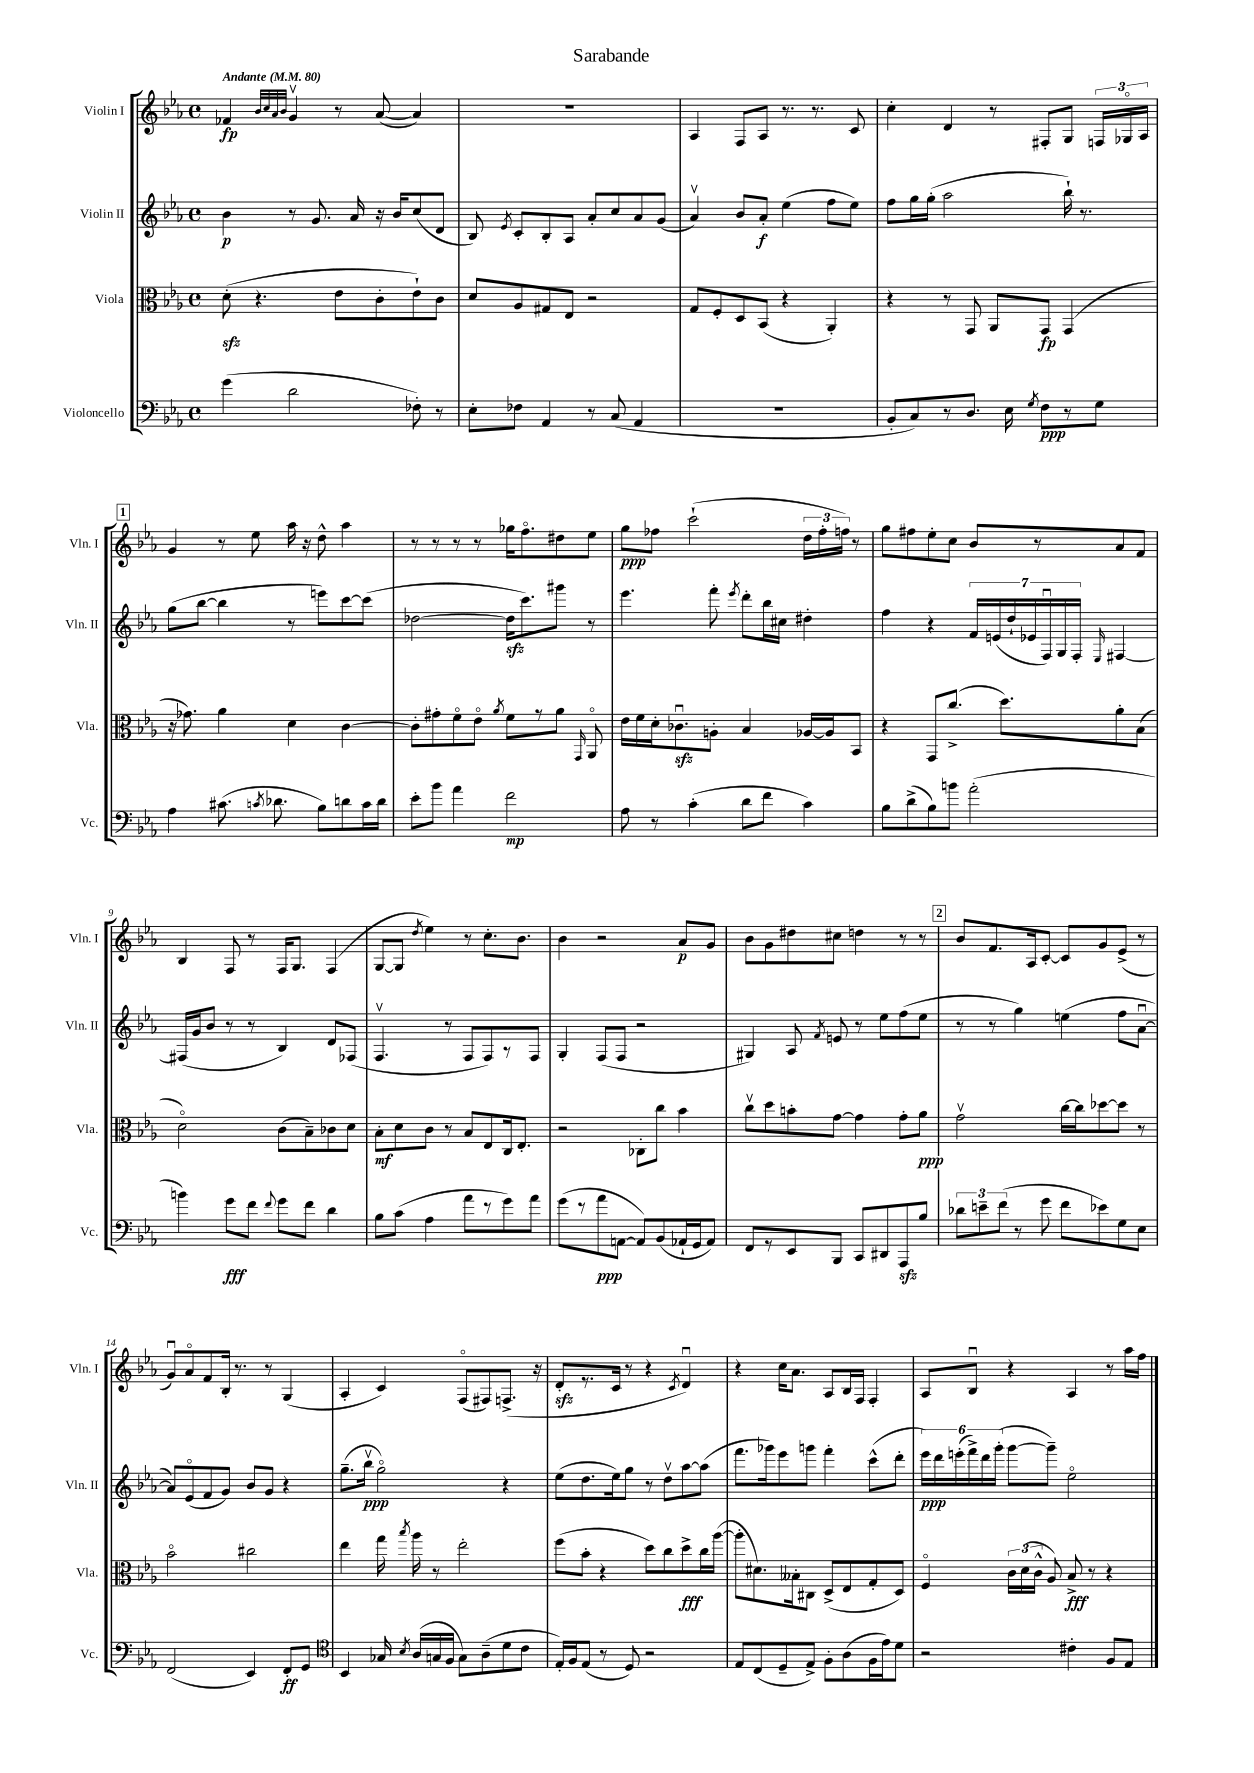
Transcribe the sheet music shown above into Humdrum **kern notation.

**kern	**kern	**kern	**kern
*staff4	*staff3	*staff2	*staff1
*clefF4	*clefC3	*clefG2	*clefG2
*k[b-e-a-]	*k[b-e-a-]	*k[b-e-a-]	*k[b-e-a-]
*M4/4	*M4/4	*M4/4	*M4/4
*met(c)	*met(c)	*met(c)	*met(c)
*MM80	*MM80	*MM80	*MM80
(4g\	(8d'\	4b-\	4f-/
.	4.r	.	.
.	.	.	32qqb-/LLL
.	.	.	32qqcc/
.	.	.	32qqa-/
.	.	.	32qqb-/JJJ
2d\	.	8r	4gv/
.	.	8.g/	.
.	8e-\L	.	8r
.	.	16a-/	.
.	8c'\	16r	([8a-/
.	.	16b-/LK	.
8F-'\)	8e-`\)	(8cc/	4a-/])
8r	8c\J	8d/J	.
=	=	=	=
8E-'\L	8d/L	8B-/)	1r
.	.	8qe-/	.
8F-\J	8A-/	8c'/L	.
4AA-/	8G#/	8B-'/	.
.	8E-/J	8A-/J	.
8r	2r	8a-'/L	.
(8C/	.	8cc/	.
4AA-/	.	8a-/	.
.	.	(8g/J	.
=	=	=	=
1r	8G/L	4a-v/)	4A-/
.	8F'/	.	.
.	8D/	8b-/L	8F/L
.	(8BB-/J	8a-'/J	8A-/J
.	4r	(4ee-\	8.r
.	.	.	8.r
.	4AA-'/)	8ff\L	.
.	.	8ee-\J)	8c/
=	=	=	=
8BB-'/L	4r	8ff\L	4cc'\
8C/)	.	16gg\L	.
.	.	(16gg'\JJ	.
8r	8r	2aa-\	4d/
8.D/J	8GG/	.	.
.	8AA-/L	.	8r
16E-\	.	.	.
8qG/	.	.	.
8F\L	8GG/J	.	8F#'/L
8r	(4GG/	16bb-`\)	8G/J
.	.	8.r	.
8G\J	.	.	24F/LL
.	.	.	24G-o/
.	.	.	24A-/JJ
=	=	=	=
4A-\	16r	(8gg\L	4g/
.	8.g-\)	.	.
.	.	[8bb-\J	.
(8.c#\	4a-\	4bb-\]	8r
.	.	.	8ee-\
8qc/	.	.	.
8.d-\	.	.	.
.	4d\	8r	16aa-\
.	.	.	16r
8B-\L)	.	8eee\L)	8dd^^\
8d\	[4c\	[8ccc\	4aa-\
16c\L	.	(8ccc\]J	.
16d\JJ	.	.	.
=	=	=	=
8e-'\L	8c'\]L	[2dd-\	8r
8b-\J	8g#'\	.	8r
4a-\	8fo\	.	8r
.	8e-o\J	.	8r
.	8qa-/	.	.
2f\	8f\L	16dd-\]LK	16gg-\LK
.	.	8.ccc\)	8.ffo\
.	8r	.	.
.	8a-\J	8ggg#\J	8dd#\
.	16qqGG/	.	.
.	8AA-o/	8r	8ee-\J
=	=	=	=
8A-\	16e-\LL	4.eee-\	8gg\L
.	16f\	.	.
8r	16d'\J	.	8ff-\J
.	8.c-u\	.	.
(4c'\	.	.	(2ccc`\
.	8A'\J	8fff'\	.
.	.	8qeee-/	.
8d\L	4B-/	8ddd'\L	.
8f\J	.	16bb-\L	.
.	.	16cc#\JJ	.
4c\)	[16A-/LL	4dd#'\	24dd\LL
.	.	.	24ff-'\
.	16A-/]J	.	.
.	.	.	24ff\JJ)
.	8BB-/J	.	8r
=	=	=	=
8B-\L	4r	4ff\	8gg\L
(8d^\	.	.	8ff#\
8B-\)	8GG/L	4r	8ee-'\
8b\J	(8.cc^/J	.	8cc\J
(2a-'\	.	28f/LL	8b-/L
.	.	(28e/	.
.	8.dd\L)	.	.
.	.	28dd`/	.
.	.	28e-/	.
.	.	.	8r
.	.	28Fu/)	.
.	.	28G/	.
.	.	28F'/JJ	.
.	.	16qqE-/	.
.	8a-'\	[4F#/	8a-/
.	(8B-\J	.	8f/J
=	=	=	=
4b\)	2do\)	(16F#/]LL	4B-/
.	.	16g/J	.
.	.	8b-/J	.
8g\L	.	8r	8F/
8f\J	.	8r	8r
8qqf/	.	.	.
8g\L	(8c\L	4B-/)	16F/LK
.	.	.	8.G/J
8f\J	8B-~\)	.	.
4d\	8c-\	8d/L	(4F/
.	8d\J	(8F-/J	.
=	=	=	=
8B-\L	8B-'\L	4.Fv/	[8G/L
(8c\J	8d\	.	8G/]J
.	.	.	8qdd/
4A-\	8c\J	.	4ee-\)
.	8r	8r	.
8a-\L	8B-/L	8F/L	8r
8r	8E-/	8F/)	8.cc'\L
8g\)	16C/k	8r	.
.	8.E-'/J	.	8.b-\J
8a-\J	.	8F/J	.
=	=	=	=
(8g\L	2r	4G'/	4b-\
8r	.	.	.
8a-\	.	(8F/L	2r
[8AA\J	.	8F/J	.
8AA/]L)	8C-'\L	2r	.
(8BB-/	8cc\J	.	.
16AA-`/L	4b-\	.	8a-/L
16GG/J	.	.	.
8AA-/J)	.	.	8g/J
=	=	=	=
8FF/L	8ccv\L	4G#/)	8b-\L
8r	8dd\	.	8g\
8EE-/	8b'\	8A-/	8dd#\
.	.	8qf/	.
8BBB-/J	[8g\J	8e/	8cc#\J
8CC/L	4g\]	8r	4dd\
8DD#/	.	8ee-\L	.
8AAA-/	8g'\L	(8ff\	8r
8B-/J	8a-\J	8ee-\J	8r
=	=	=	=
12d-\L	2gv\	8r	8b-/L
12e~\	.	.	.
.	.	8r	8.f/
(12f\J	.	.	.
8r	.	4gg\)	.
.	.	.	16A-/k
8g\	.	.	[8c'/J
8f\L	[16cc\LL	(4ee\	8c/]L
.	16cc\]J	.	.
8e-\)	[8dd-\	.	8g/
8G\	8dd-\]J	8ff\L	(8e-^/J
8E-\J	8r	[8a-u\J	8r
=	=	=	=
(2FF/	2b-o\	8a-/]L)	8gu/L)
.	.	(8e-o/	8a-o/
.	.	8f/	8f/
.	.	8g/J)	16B-'/Jk
.	.	.	8.r
4EE-/)	2cc#\	8b-/L	.
.	.	8g/J	8r
8FF'/L	.	4r	(4G/
8GG/J	.	.	.
=	=	=	=
*clefC4	*	*	*
4BB-/	4ee-\	(8.gg~\L	4A-'/
.	.	16bb-v\Jk	.
16G-/	16gg\	2ggo\)	4c/)
8qB-/	8qbb-/	.	.
(16A-/LL	16aa-\	.	.
16G/	8r	.	.
16F/JJ	.	.	.
8G\L)	2ee-'\	.	(8Fo/L
(8A-~\	.	.	8F#/)
8d\	.	4r	(8.F^/J
8c\J	.	.	.
.	.	.	16r
=	=	=	=
16E-'/LL)	(8ff\L	(8ee-\L	8d'/L
16F/J	.	.	.
(8E-/J	8b-'\J	8.dd\	8.r
8r	4r	.	.
.	.	16ee-\k)	16c/Jk
8D/)	.	8gg\J	8r
2r	8dd\L)	8r	4r
.	8cc\	8ddv\L	.
.	.	.	8qc/
.	8dd^\	[8aa-\	4du/)
.	16cc\L	(8aa-\]J	.
.	([16aa-\JJ	.	.
=	=	=	=
8E-/L	8aa-'\]L	8.fff\L	4r
(8C/	8.d#\)	.	.
.	.	16ggg-\k)	.
8D~/	.	8eee-\	16cc\LK
.	16B--'\k	.	8.a-\J
8E-^/J)	8C#\J	8ggg\J	.
8F'\L	(8D^/L	4fff'\	8A-/L
(8A-\	8E-/	.	16B-/L
.	.	.	16F/JJ
16F\L	8G'/	(8ccc^^\L	4F'/
16e-\J)	.	.	.
8d\J	8D/J)	8ddd'\J	.
=	=	=	=
2r	4Fo/	24eee-\LL)	8A-/L
.	.	24ddd\	.
.	.	(24eee'\	.
.	.	24fff^\)	8B-u/J
.	.	24ddd\	.
.	.	(24ggg'\JJ	.
.	24c\LL	[8ggg\L	4r
.	(24d\	.	.
.	24c^^\JJ	.	.
.	8A-/)	8ggg~\]J)	.
4c#'\	8B-^/	2ee-o\	4A-/
.	8r	.	.
8F/L	4r	.	8r
8E-/J	.	.	16aa-\LL
.	.	.	16ff\JJ
==	==	==	==
*-	*-	*-	*-
